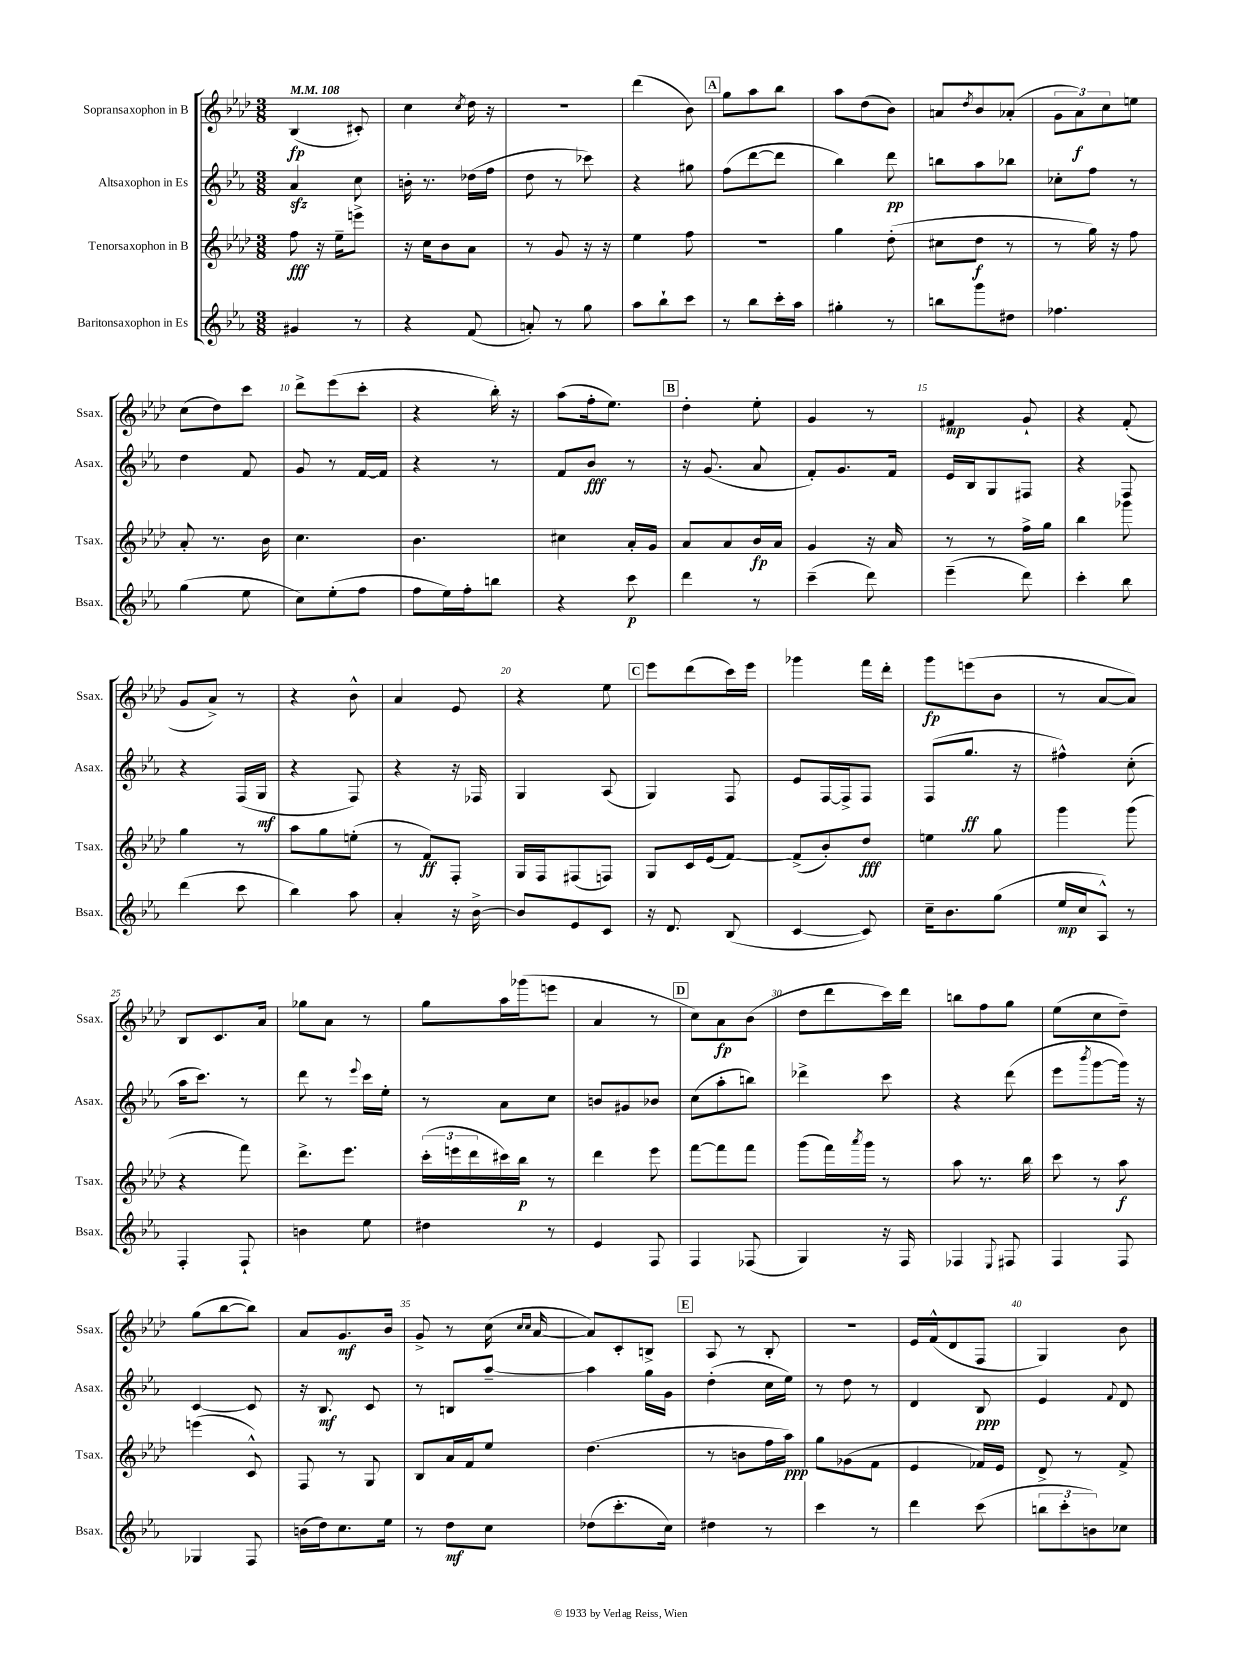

**kern	**kern	**kern	**kern
*staff4	*staff3	*staff2	*staff1
*clefG2	*clefG2	*clefG2	*clefG2
*k[b-e-a-]	*k[b-e-a-d-]	*k[b-e-a-]	*k[b-e-a-d-]
*M3/8	*M3/8	*M3/8	*M3/8
*MM108	*MM108	*MM108	*MM108
4g#	8ff	4a-	(4B-
.	16r	.	.
.	16ee-~	.	.
8r	8eee^	8cc	8c#')
=	=	=	=
4r	16r	16b'	4cc
.	16cc	8.r	.
.	8b-	.	.
.	.	.	8qcc
(8f	8a-	(16dd-	16dd-
.	.	16ff	16r
=	=	=	=
8a')	8r	8dd	4.r
8r	8g	8r	.
8gg	16r	8ccc-)	.
.	16r	.	.
=	=	=	=
8aa-	4ee-	4r	(4ddd-
8bb-`	.	.	.
8ccc	8ff	8gg#	8b-)
=	=	=	=
8r	4.r	(8ff	8gg
8bb-	.	[8ddd	8aa-
16ccc'	.	8ddd]	8bb-
16aa-	.	.	.
=	=	=	=
4gg#'	4gg	4bb-)	8aa-
.	.	.	(8dd-
8r	(8dd-'	8ddd	8b-)
=	=	=	=
8bb	8cc#	8bb	8a
.	.	.	8qdd-
8ggg	8dd-	8aa-	8b-
8dd#	8r	8bb-	(8a-'
=	=	=	=
4.ff-	8r	8cc-'	12g
.	.	.	12a-)
.	16gg)	8ff	.
.	.	.	12cc
.	16r	.	.
.	8ff	8r	8ee
=	=	=	=
(4gg	8a-'	4dd	(8cc
.	8.r	.	8dd-)
8ee-	.	8f	8ccc
.	16b-	.	.
=	=	=	=
8cc)	4.cc	8g	8ddd-^
(8ee-'	.	8r	(8eee-
8ff	.	[16f	8ccc'
.	.	16f]	.
=	=	=	=
8ff	4.b-	4r	4r
16ee-)	.	.	.
16ff'	.	.	.
8bb	.	8r	16bb-')
.	.	.	16r
=	=	=	=
4r	4cc#	8f	(8aa-
.	.	8b-	16ff'
.	.	.	8.ee-)
8ccc	16a-'	8r	.
.	16g	.	.
=	=	=	=
4ddd	8a-	16r	4dd-'
.	.	(8.g	.
.	8a-	.	.
8r	16b-	8a-	8ee-'
.	16a-	.	.
=	=	=	=
(4ccc~	4g	8f')	4g
.	.	8.g	.
8ddd)	16r	.	8r
.	16a-	16f	.
=	=	=	=
(4eee-~	8r	16e-	4f#
.	.	16B-	.
.	8r	8G	.
8ddd)	16ff^	8F#	8g`
.	16gg	.	.
=	=	=	=
4ccc'	4bb-	4r	4r
8bb-	8ggg-	8F	(8f'
=	=	=	=
(4ddd	4gg	4r	8g
.	.	.	8a-^)
8ccc	8r	(16F	8r
.	.	16G	.
=	=	=	=
4bb-)	8aa-	4r	4r
.	8gg	.	.
8aa-	(8ee'	8F)	8b-^^
=	=	=	=
4a-'	8r	4r	4a-
.	8f)	.	.
16r	8F'	16r	8e-
[16b-^	.	16F-	.
=	=	=	=
8b-]	16G	4G	4r
.	16F	.	.
8e-	(8F#	.	.
8c	8F)	(8A-	8ee-
=	=	=	=
16r	8G	4G)	8eee-
8.d	.	.	.
.	16c	.	(8ddd-
.	(16e-	.	.
(8B-	[8f)	8F	16ccc)
.	.	.	16eee-
=	=	=	=
[4c	(8f^]	8e-	4ggg-
.	8b-')	[16F	.
.	.	16F^]	.
8c])	8dd-	8F	16fff
.	.	.	16ddd-'
=	=	=	=
16cc~	4ee	(8F	8ggg
8.b-	.	.	.
.	.	8.gg	(8eee
(8gg	8gg	.	8b-
.	.	16r	.
=	=	=	=
16ee-	4ggg	4ff#^^)	8r
16cc	.	.	.
8A-^^)	.	.	[8a-
8r	(8ggg	(8cc'	8a-])
=	=	=	=
4F'	4r	16aa-	8B-
.	.	8.ccc)	.
.	.	.	8.c
8F`	8fff)	8r	.
.	.	.	16a-
=	=	=	=
4b	8.ddd-^	8ddd	8gg-
.	.	8r	8a-
.	8.eee-	.	.
.	.	8qqeee-	.
8ee-	.	16ccc	8r
.	.	16ee-'	.
=	=	=	=
4dd#	(24ccc'	8r	8gg
.	24eee	.	.
.	24ddd-	.	.
.	16ccc#)	8a-	16aa-
.	16bb-	.	(16ggg-
8r	8r	8cc	8eee
=	=	=	=
4e-	4ddd-	8b	4a-
.	.	8g#	.
8F	8eee-	8b-	8r
=	=	=	=
4F	[8fff	(8cc	8cc)
.	8fff]	8aa-'	8a-
(8F-	8fff	8bb)	(8b-
=	=	=	=
4G)	(8ggg	4ddd-^	8dd-
.	16fff)	.	8ddd-
.	8qaaa-	.	.
.	16ggg	.	.
16r	8r	8ccc	16ccc)
16F	.	.	16ddd-
=	=	=	=
4F-	8aa-	4r	8bb
.	8.r	.	8ff
8qqE-	.	.	.
8F#	.	(8ddd	8gg
.	16bb-	.	.
=	=	=	=
4F	8ccc	8eee-	(8ee-
.	.	8qbbb-	.
.	8r	[8ggg	8cc
8F	8aa-	16ggg])	8dd-~)
.	.	16r	.
=	=	=	=
4G-	(4eee	[4c	(8gg
.	.	.	[8bb-
8F	8c^^)	8c]	8bb-])
=	=	=	=
(16b	8F	16r	8a-
16dd)	.	8.B-	.
8.cc	8r	.	8.g
.	8G	8c	.
16ee-	.	.	16b-
=	=	=	=
8r	8B-	8r	8g^
8dd	16a-	8B	8r
.	16f	.	.
8cc	8ee-	[8aa-~	(16cc
.	.	.	16qqcc
.	.	.	16qqcc
.	.	.	[16a-
=	=	=	=
(8dd-	(4.dd-	4aa-]	8a-])
8.ccc'	.	.	8c'
.	.	16gg	8B^
16cc)	.	16g	.
=	=	=	=
4dd#	8r	(4dd'	8A-
.	8b	.	8r
8r	16ff	16cc	8B-'
.	16aa-)	16ee-)	.
=	=	=	=
4ccc	8gg	8r	4.r
.	(8g-	8dd	.
8r	8f	8r	.
=	=	=	=
4ddd	4e-	4d	16e-
.	.	.	(16f^^
.	.	.	8d-
(8ccc	16f-)	8B-	8F
.	16e-	.	.
=	=	=	=
12bb	8d-^	4e-	4G)
12ccc'	.	.	.
.	8r	.	.
12b)	.	.	.
.	.	8qqf	.
8cc-	8f^	8d	8b-
==	==	==	==
*-	*-	*-	*-
